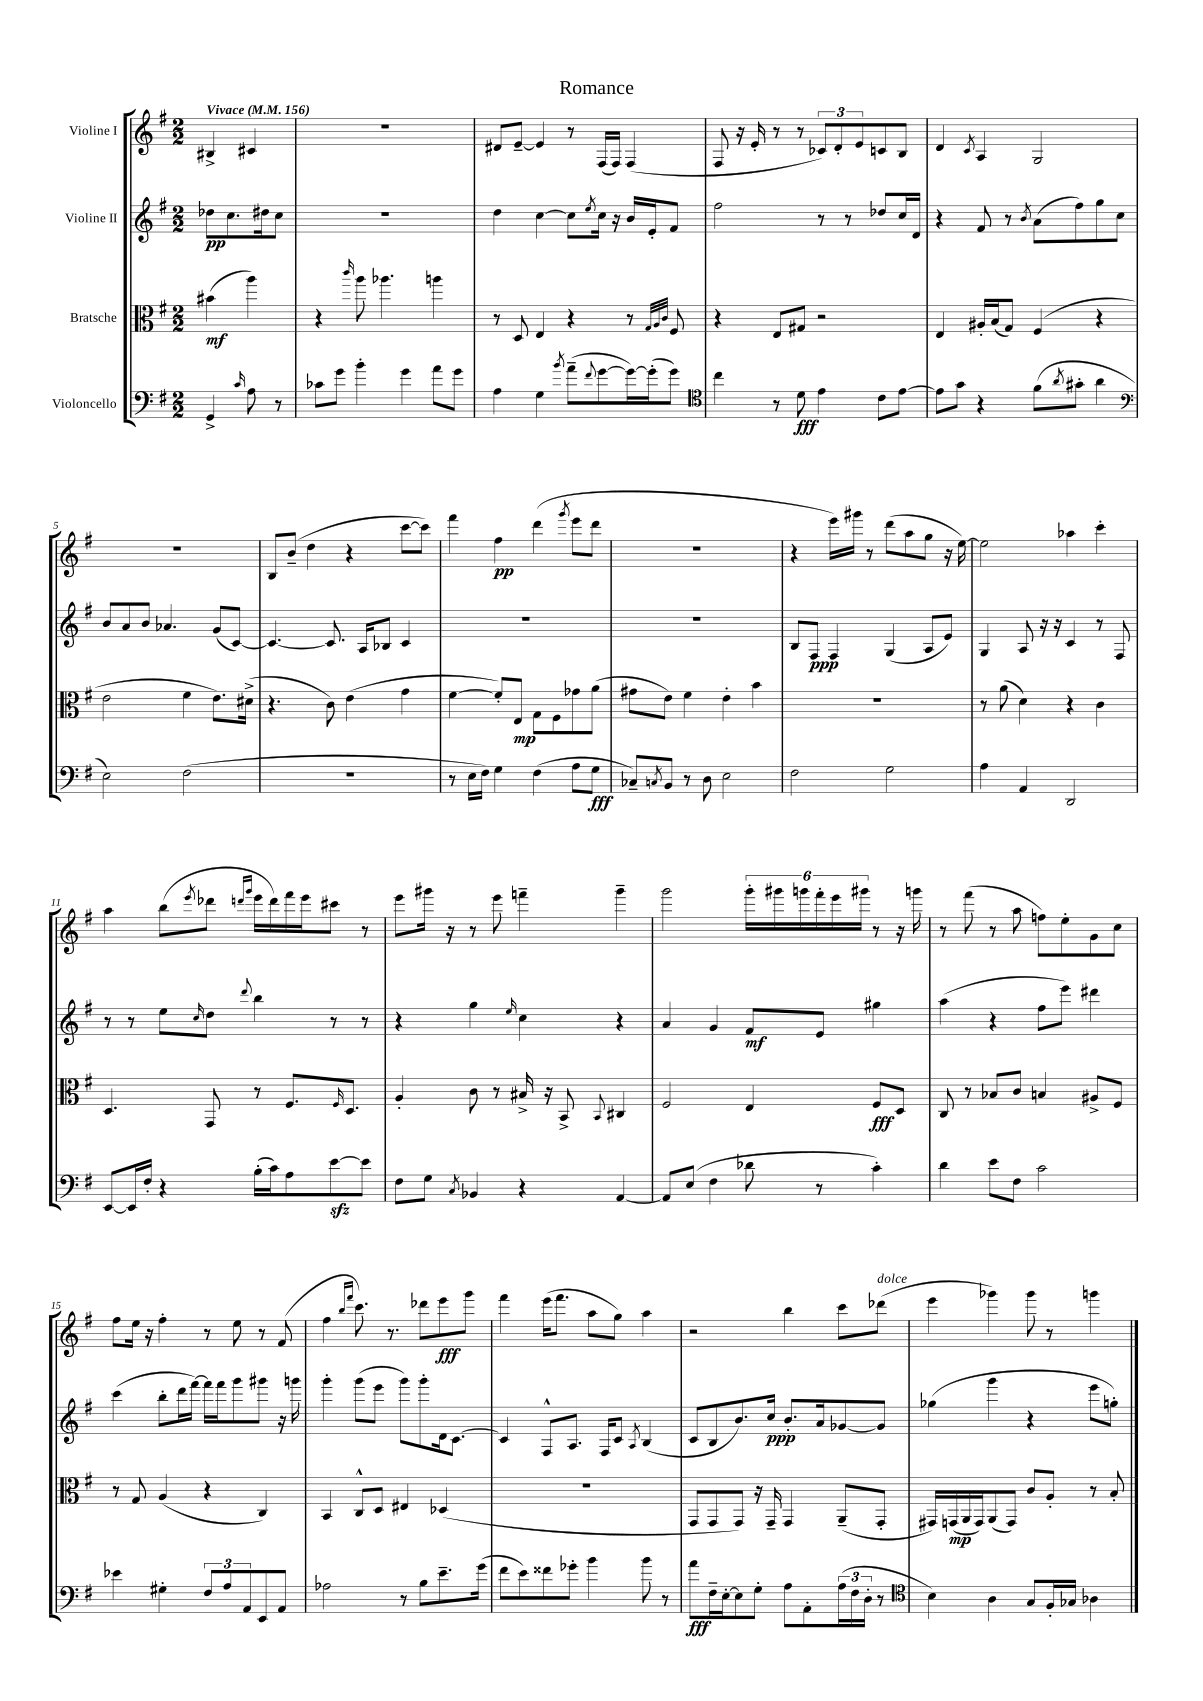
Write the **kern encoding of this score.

**kern	**kern	**kern	**kern
*staff4	*staff3	*staff2	*staff1
*clefF4	*clefC3	*clefG2	*clefG2
*k[f#]	*k[f#]	*k[f#]	*k[f#]
*M2/2	*M2/2	*M2/2	*M2/2
*MM156	*MM156	*MM156	*MM156
4GG^	(4b#	8dd-	4B#^
.	.	8.cc	.
16qqc	.	.	.
8A	4aa)	.	4c#
.	.	16dd#	.
8r	.	8cc	.
=	=	=	=
8c-	4r	1r	1r
8g	.	.	.
.	16qqccc	.	.
4b'	8aa	.	.
.	4.aa-	.	.
4g	.	.	.
8a	4aa	.	.
8g	.	.	.
=	=	=	=
4A	8r	4dd	8d#
.	8D	.	[8e~
4G	4E	[4cc	4e]
8qb	.	.	.
(8a~	4r	8cc]	8r
8qqf#	.	8qee	.
[8g	.	16cc	(16F#
.	.	16r	16F#)
16g_)	8r	16b	(4F#
(16g']	.	16e'	.
.	32qqG	.	.
.	32qqA	.	.
.	32qqc	.	.
8g)	8F#	8f#	.
=	=	=	=
*clefC4	*	*	*
4cc	4r	2ff#	8F#
.	.	.	16r
.	.	.	16e'
8r	8E	.	8r
8d	8G#	.	8r
4e	2r	8r	12c-)
.	.	.	12d'
.	.	8r	.
.	.	.	12e
8c	.	8dd-	8c
[8e	.	16cc	8B
.	.	16d	.
=	=	=	=
8e]	4E	4r	4d
8g	.	.	.
.	.	.	8qc
4r	16A#'	8f#	4A
.	(16B	.	.
.	8G)	8r	.
.	.	8qb	.
(8f#	(4F#	(8a	2G
8qa	.	.	.
8g#'	.	8ff#)	.
4a	4r	8gg	.
.	.	8cc	.
=	=	=	=
*clefF4	*	*	*
2E)	2e	8b	1r
.	.	8a	.
.	.	8b	.
.	.	4.a-	.
(2F#	4f#	.	.
.	8.e)	(8g	.
.	.	[8c)	.
.	(16d#^	.	.
=	=	=	=
1r	4.r	4.c_	8B
.	.	.	(8b~
.	.	.	4dd
.	8c)	8.c]	.
.	(4e	.	4r
.	.	16A	.
.	.	8B-	.
.	4g	4c	[8ccc
.	.	.	8ccc])
=	=	=	=
8r	[4f#	1r	4fff#
16E	.	.	.
16F#)	.	.	.
4G	8f#'])	.	4ff#
.	8E	.	.
(4F#	8G	.	(4ddd
.	8F#	.	.
.	.	.	8qggg
8A	8g-	.	8eee
8G	(8a	.	8ddd
=	=	=	=
8C-~)	8g#	1r	1r
8qC	.	.	.
8BB	8e)	.	.
8r	4f#	.	.
8D	.	.	.
2E	4e'	.	.
.	4b	.	.
=	=	=	=
2F#	1r	8B	4r
.	.	8F#	.
.	.	4F#	16eee)
.	.	.	16ggg#
.	.	.	8r
2G	.	(4G	(8ddd
.	.	.	8aa
.	.	8A	8gg
.	.	8e)	16r
.	.	.	[16ee)
=	=	=	=
4A	8r	4G	2ee]
.	(8a	.	.
4AA	4d)	8A	.
.	.	16r	.
.	.	16r	.
2DD	4r	4c	4aa-
.	4c	8r	4ccc'
.	.	8F#	.
=	=	=	=
[8EE	4.D	8r	4aa
16EE]	.	8r	.
16F#'	.	.	.
4r	.	8ee	(8bb
.	.	16qqcc	8qeee
.	8GG	8dd	8ddd-
.	.	.	16qqddd
.	.	8qqddd	16qqggg
(16B'	8r	4bb	16eee
16c)	.	.	16ddd)
8A	8.F#	.	16fff#
.	.	.	16eee
[8e	.	8r	8ccc#
.	16qqF#	.	.
.	8.D	.	.
8e]	.	8r	8r
=	=	=	=
8F#	4A'	4r	8eee
8G	.	.	16ggg#
.	.	.	16r
8qC	.	.	.
4BB-	8c	4gg	8r
.	8r	.	8eee
.	.	16qqee	.
4r	16B#^	4cc	4fff~
.	16r	.	.
.	8BB^	.	.
.	8qqBB	.	.
[4AA	4C#	4r	4ggg#~
=	=	=	=
8AA]	2F#	4a	2ggg
(8E	.	.	.
4F#	.	4g	.
8d-	4E	8f#	24ggg'
.	.	.	24ggg#
.	.	.	24ggg
8r	.	8e	24fff#'
.	.	.	24eee
.	.	.	24ggg#
4c')	8F#	4gg#	8r
.	8D	.	16r
.	.	.	16ggg
=	=	=	=
4d	8C	(4aa	8r
.	8r	.	(8fff#
8e	8B-	4r	8r
8F#	8c	.	8aa
2c	4B	8ff#	8ff)
.	.	8eee)	8ee'
.	8A#^	4ddd#	8g
.	8F#	.	8cc
=	=	=	=
4e-	8r	(4ccc	8ff#
.	8G	.	16ee
.	.	.	16r
4G#'	(4A	8bb'	4ff#'
.	.	16ddd	.
.	.	[16fff#)	.
12F#	4r	16fff#]	8r
.	.	16fff#	.
12A	.	.	.
.	.	8ggg	8ee
12AA	.	.	.
8EE	4C)	8ggg#	8r
8AA	.	16r	(8f#
.	.	16ggg	.
=	=	=	=
2A-	4BB	4ggg'	4ff#
.	.	.	16qqbb
.	.	.	16qqfff#
.	8C^^	(8ggg	8.ccc)
.	8D	8eee	.
.	.	.	8.r
8r	4E#	8ggg)	.
8B	.	8ggg'	8ddd-
8.e~	(4D-	16d	8eee
.	.	[8.c	.
.	.	.	8ggg
(16g	.	.	.
=	=	=	=
8f#	1r	4c]	4fff#
8e)	.	.	.
8f##	.	8F#^^	(16eee
.	.	.	8.fff#
8g-'	.	8.A	.
4b	.	.	8aa
.	.	16F#	.
.	.	8c	8gg)
.	.	8qA	.
8b	.	(4B	4aa
8r	.	.	.
=	=	=	=
8a	8GG	8c	2r
16F#~	8GG	8B	.
[16E'	.	.	.
8E]	8GG)	8.b)	.
8G'	16r	.	.
.	16GG~	16cc	.
8A	4GG	8.b'	4bb
8AA'	.	.	.
.	.	16a	.
(24A	(8AA~	[8g-	8ccc
24F#	.	.	.
24D'	.	.	.
8r	8GG'	8g-]	(8ddd-
=	=	=	=
*clefC4	*	*	*
4B)	16GG#)	(4gg-	4eee
.	(16GG	.	.
.	16AA	.	.
.	16GG)	.	.
4A	(8AA	4ggg	4ggg-)
.	8GG)	.	.
8G	8c	4r	8ggg-
16F#'	8A'	.	8r
16G-	.	.	.
4A-	8r	8eee	4ggg
.	8B'	8gg')	.
==	==	==	==
*-	*-	*-	*-
